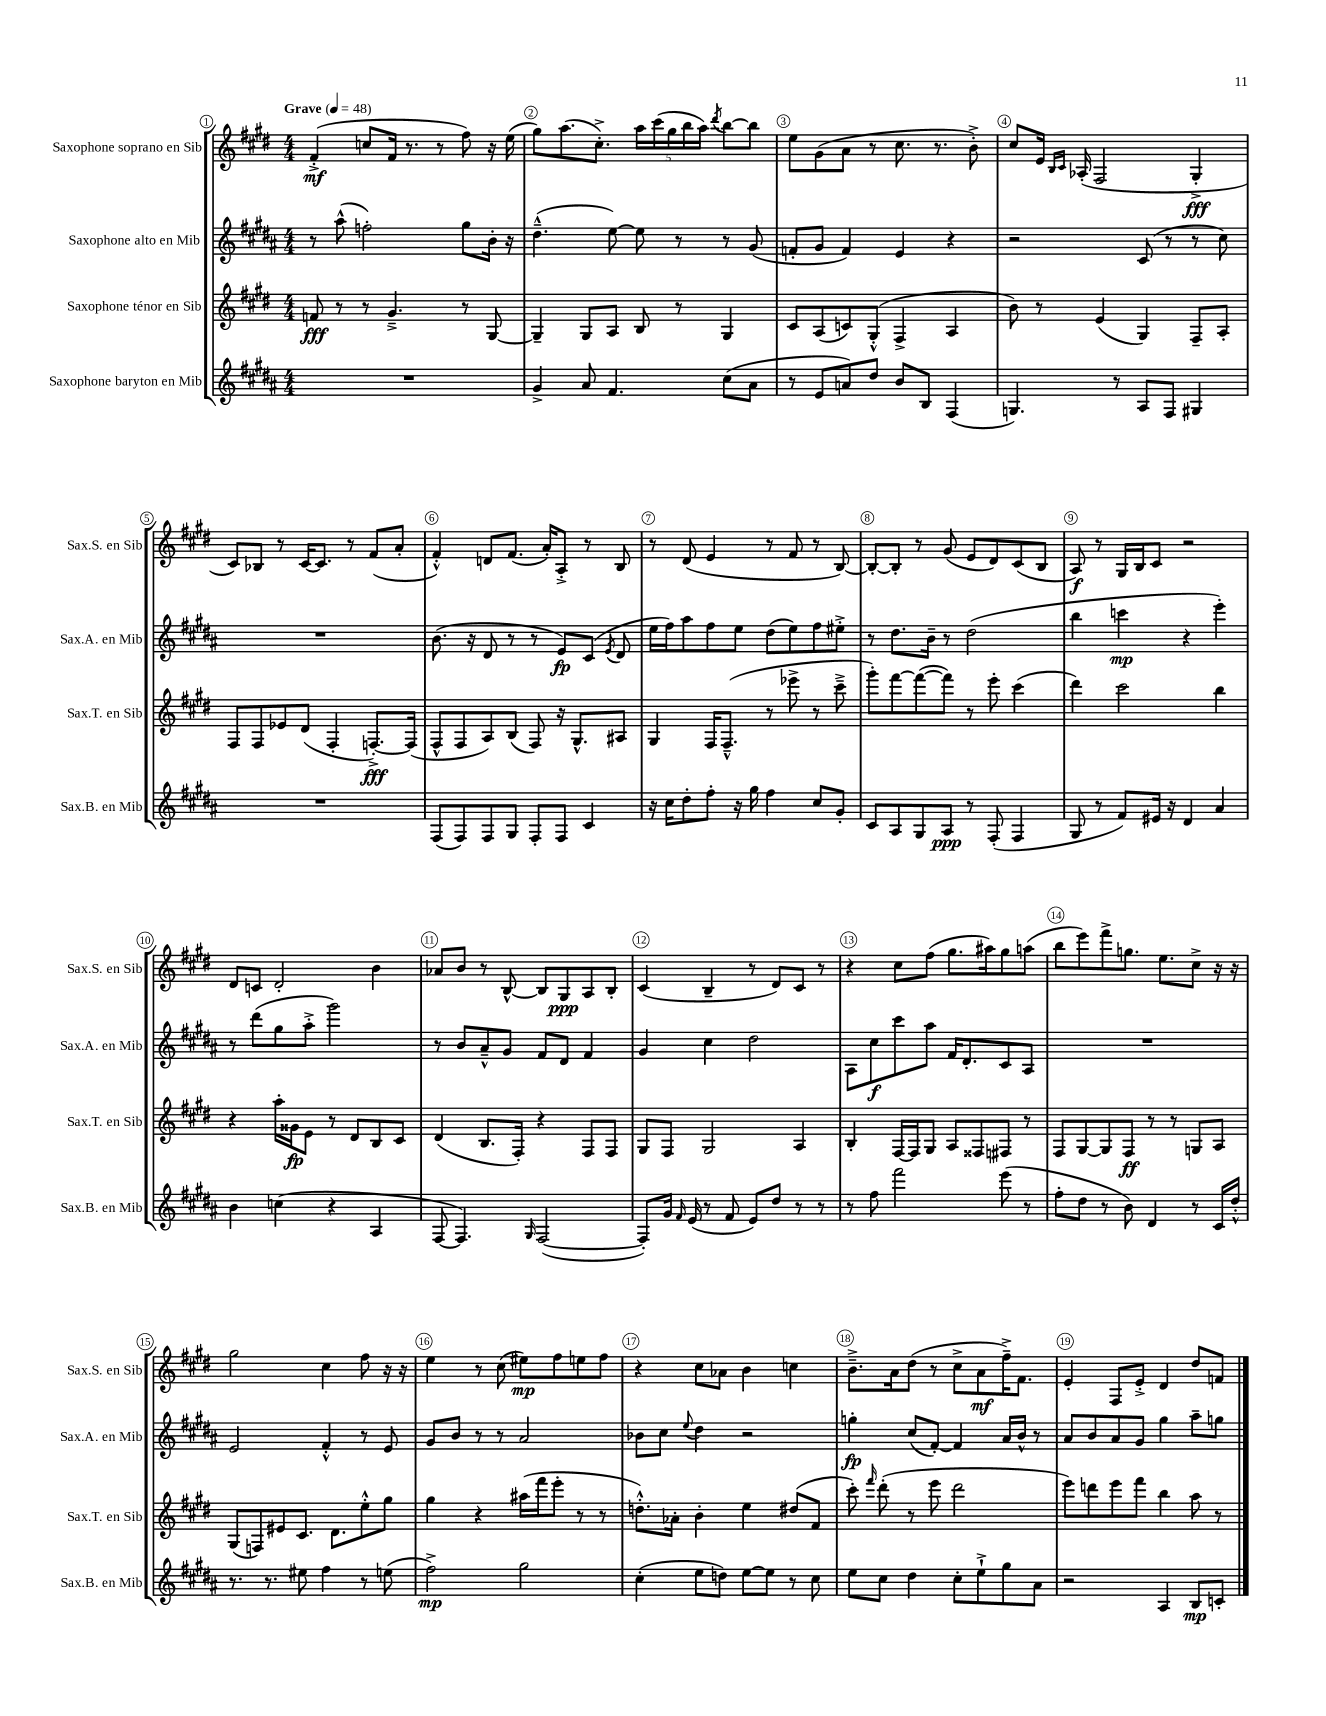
<<
\new StaffGroup <<
\new Staff = "s0" \with { instrumentName = "Saxophone soprano en Sib" shortInstrumentName = "Sax.S. en Sib" } {
    \clef treble \key e \major \numericTimeSignature \time 4/4 \tempo "Grave" 4 = 48
    \autoBeamOff fis'4-.->\mf( c''8[ fis'16] r8. r8 fis''8) r16 e''16( |
    gis''8[) a''8.( cis''8.]-.->) \tuplet 5/4 { a''16[ cis'''16( gis''16 b''16 a''16]) } \acciaccatura { dis'''8 } b''8[~ b''8] |
    e''8[ gis'8( a'8] r8 cis''8. r8. b'8-.->) |
    cis''8[ e'16] \grace { b16[ cis'16] } aes16-.( fis2 gis4-.->\fff |
    cis'8[) bes8] r8 cis'16[~ cis'8.] r8 fis'8[( a'8]-. |
    fis'4-.-^) d'8[ fis'8.]( a'16[-.) a8]-.-> r8 b8 |
    r8 dis'8( e'4 r8 fis'8 r8 b8~) |
    b8[~-. b8]-. r8 gis'8( e'8[ dis'8) cis'8( b8] |
    a8\f) r8 gis16[ b16 cis'8] r2 |
    dis'8[ c'8] dis'2-. b'4 |
    aes'8[ b'8] r8 b8~-^ b8[ gis8\ppp a8 b8]-. |
    cis'4( b4-- r8 dis'8[) cis'8] r8 |
    r4 cis''8[ fis''8]( gis''8.[ ais''16) gis''8 a''8]( |
    b''8[ e'''8) fis'''8-> g''8.] e''8.[ cis''8]-> r16 r16 |
    gis''2 cis''4 fis''8 r16 r16 |
    e''4 r8 cis''8( eis''8[\mp) fis''8 e''8 fis''8] |
    r4 cis''8[ aes'8] b'4 c''4 |
    b'8.[---> a'16 dis''8]( r8 cis''8[-> a'8\mf fis''16--->) fis'8.] |
    e'4-. fis8[ e'8]-.-> dis'4 dis''8[ f'8] \bar "|." |
}
\new Staff = "s1" \with { instrumentName = "Saxophone alto en Mib" shortInstrumentName = "Sax.A. en Mib" } {
    \clef treble \key b \major \numericTimeSignature \time 4/4
    \autoBeamOff r8 ais''8-^( f''2-.) gis''8[ b'16]-. r16 |
    dis''4.---^( e''8~) e''8 r8 r8 gis'8( |
    f'8[-. gis'8] f'4) e'4 r4 |
    r2 cis'8( r8 r8 cis''8) |
    R1 |
    b'8.( r16 dis'8 r8 r8 e'8[\fp) cis'8]( \acciaccatura { e'8 } dis'8 |
    e''16[ fis''16) ais''8 fis''8 e''8] dis''8[( e''8) fis''8 eis''8]-.-> |
    r8 dis''8.[ b'16]-- r8 dis''2( |
    b''4 c'''4\mp r4 e'''4-.) |
    r8 dis'''8[( gis''8 ais''8]-.-> gis'''2) |
    r8 b'8[ ais'8---^ gis'8] fis'8[ dis'8] fis'4 |
    gis'4 cis''4 dis''2 |
    ais8[ cis''8\f cis'''8 ais''8] fis'16[ dis'8.-. cis'8 ais8] |
    R1 |
    e'2 fis'4-.-^ r8 e'8 |
    gis'8[ b'8] r8 r8 ais'2 |
    bes'8[ cis''8] \appoggiatura { e''8 } dis''4 r2 |
    g''4-.\fp cis''8[( fis'8]~-.) fis'4 ais'16[ b'16]-^ r8 |
    ais'8[ b'8 ais'8 gis'8] gis''4 ais''8[-- g''8] \bar "|." |
}
\new Staff = "s2" \with { instrumentName = "Saxophone ténor en Sib" shortInstrumentName = "Sax.T. en Sib" } {
    \clef treble \key e \major \numericTimeSignature \time 4/4
    \autoBeamOff f'8\fff r8 r8 gis'4.---> r8 gis8~ |
    gis4-- gis8[ a8] b8 r8 gis4 |
    cis'8[ a8( c'8) gis8]-.-^( fis4-> a4 |
    b'8) r8 e'4( gis4) fis8[-- a8]-. |
    fis8[ fis8 ees'8 dis'8]( fis4-. f8.[~-.->\fff) f16]( |
    fis8[-^ fis8 a8) b8]( fis8) r16 gis8.[-^ ais8] |
    gis4 fis16[ fis8.]---^( r8 ees'''8-> r8 cis'''8---> |
    gis'''8[-.) fis'''8~ fis'''8~( fis'''8]) r8 e'''8-. cis'''4( |
    dis'''4) cis'''2 b''4 |
    r4 a''16[-. gisis'16\fp e'8] r8 dis'8[ b8 cis'8] |
    dis'4( b8.[ fis16]-.) r4 fis8[ fis8] |
    gis8[ fis8] gis2 a4 |
    b4-. fis16[~ fis16 gis8] a8[ fisis8 fis8] r8 |
    fis8[ gis8~ gis8 fis8]\ff r8 r8 g8[ a8] |
    gis8[( f8) eis'8 cis'8.] dis'8.[ e''8-.-^ gis''8] |
    gis''4 r4 ais''16[( fis'''16 e'''8]-. r8 r8 |
    d''8.[-.-^) aes'16]-. b'4-. e''4 dis''8[( fis'8] |
    cis'''8-.) \grace { fis'''16 } dis'''8-.( r8 e'''8 dis'''2 |
    e'''8[) d'''8 e'''8 fis'''8] b''4 a''8 r8 \bar "|." |
}
\new Staff = "s3" \with { instrumentName = "Saxophone baryton en Mib" shortInstrumentName = "Sax.B. en Mib" } {
    \clef treble \key b \major \numericTimeSignature \time 4/4
    \autoBeamOff R1 |
    gis'4-> ais'8 fis'4. cis''8[( ais'8] |
    r8 e'8[ a'8) dis''8] b'8[ b8] fis4( |
    g4.) r8 ais8[ fis8] gis4 |
    R1 |
    fis8[( fis8) fis8 gis8] fis8[-. fis8] cis'4 |
    r16 cis''16[ dis''8-. fis''8]-. r16 gis''16 fis''4 cis''8[ gis'8]-. |
    cis'8[ ais8 gis8 ais8]\ppp r8 fis8-.( fis4 |
    gis8 r8 fis'8[) eis'16] r16 dis'4 ais'4 |
    b'4 c''4( r4 ais4 |
    fis8~ fis4.) \grace { gis16 } fis2~( |
    fis8[-.) gis'16] \grace { fis'16 } e'16( r8 fis'8 e'8[) dis''8] r8 r8 |
    r8 fis''8 fis'''2 e'''8( r8 |
    fis''8[-. dis''8] r8 b'8) dis'4 r8 cis'16[ dis''16]-.-^ |
    r8. r8. eis''8 fis''4 r8 e''8( |
    fis''2->\mp) gis''2 |
    cis''4-.( e''8[ d''8]) e''8[~ e''8] r8 cis''8 |
    e''8[ cis''8] dis''4 cis''8[-. e''8-!-> gis''8 ais'8] |
    r2 ais4 b8[\mp c'8]-. \bar "|." |
}
>>
>>
\layout { \context { \Score \override BarNumber.break-visibility = ##(#f #t #t) barNumberVisibility = #all-bar-numbers-visible \override BarNumber.stencil = #(make-stencil-circler 0.1 0.3 ly:text-interface::print) } }
